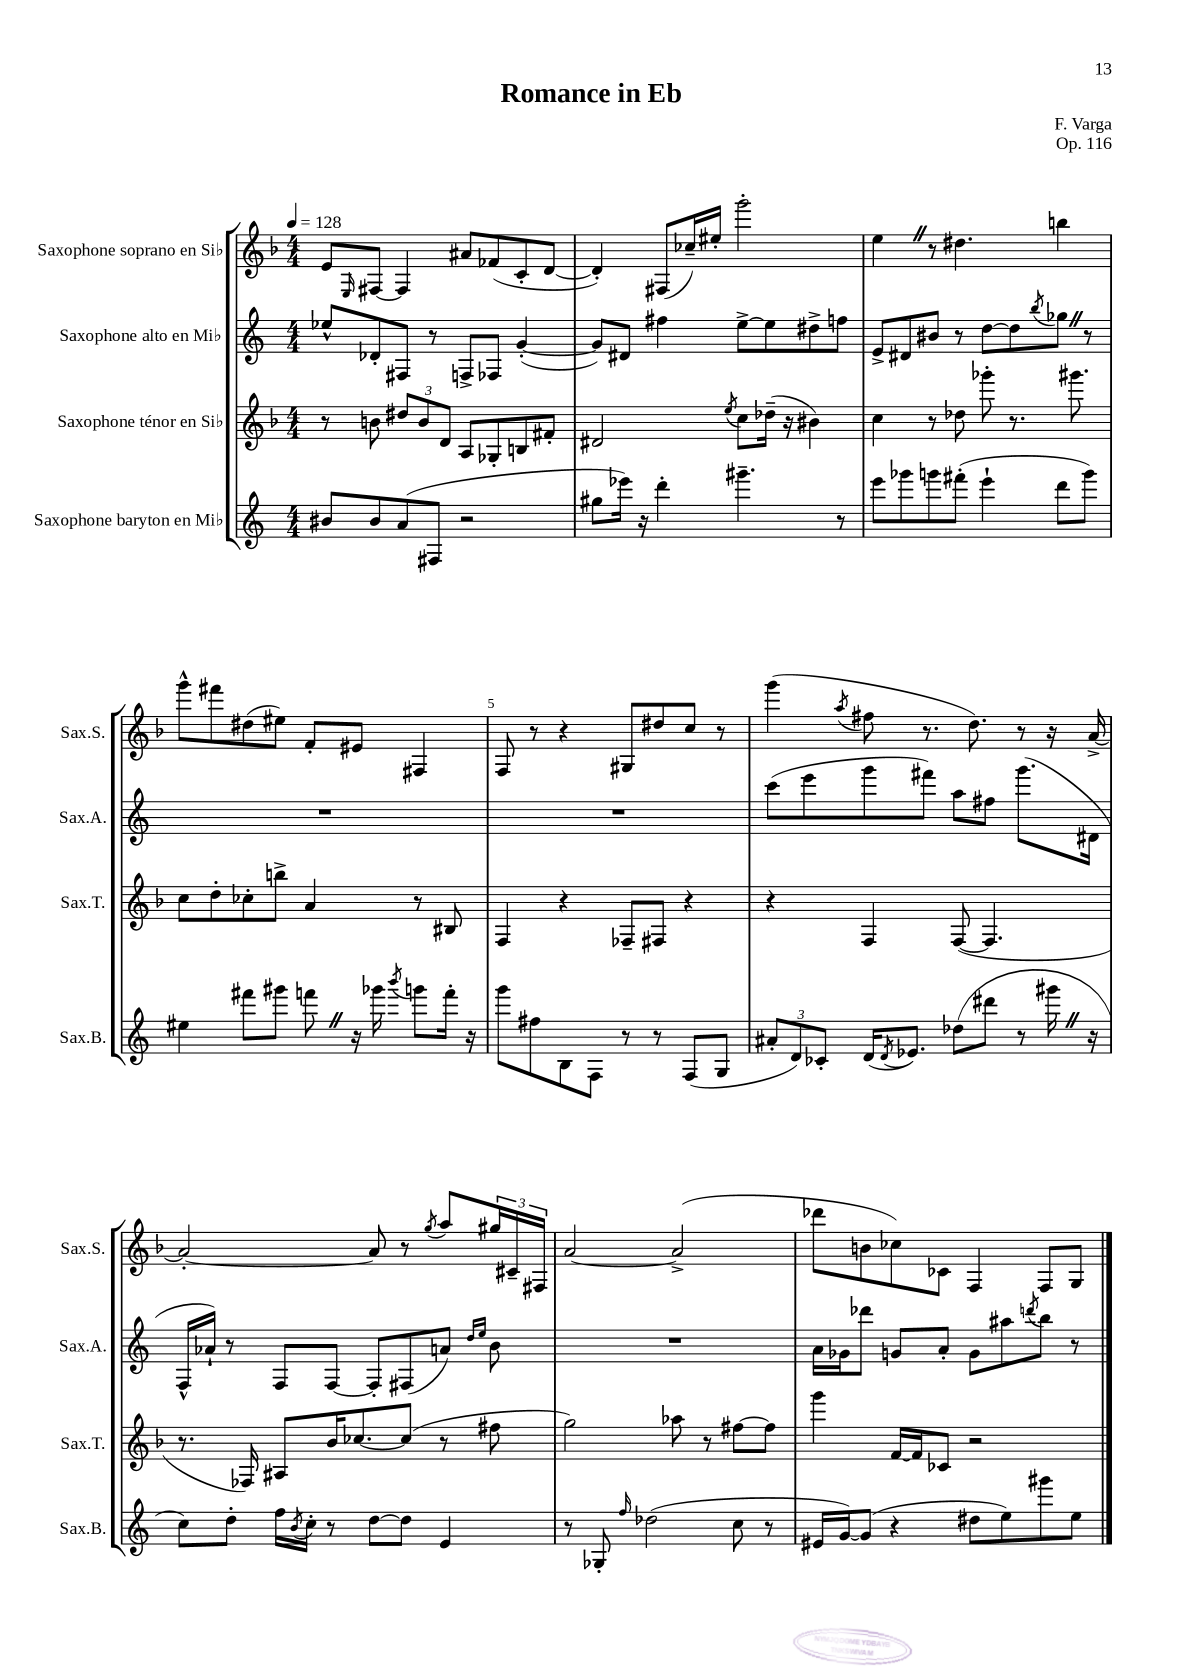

**kern	**kern	**kern	**kern
*staff4	*staff3	*staff2	*staff1
*clefG2	*clefG2	*clefG2	*clefG2
*k[]	*k[b-]	*k[]	*k[b-]
*M4/4	*M4/4	*M4/4	*M4/4
*MM128	*MM128	*MM128	*MM128
8b#/L	8r	8ee-^^/L	8e/L
.	.	.	16qqE/
8b#/	8b\	8d-'/	[8F#/J
(8a/	12dd#/L	8F#/J	4F#/]
.	12b/	.	.
8F#/J	.	8r	.
.	12d/J	.	.
2r	8A/L	8F^/L	8a#/L
.	8G-'/	8F-/J	(8f-/
.	8B/	([4g'/	8c'/
.	8f#'/J	.	[8d/J
=	=	=	=
8gg#\L	2d#/	8g/]L)	4d'/])
16eee-\Jk)	.	8d#/J	.
16r	.	.	.
4ddd'\	.	4ff#\	(8F#/L
.	.	.	16cc-~/L)
.	.	.	16ee#'/JJ
.	8qee/	.	.
4.ggg#~\	8cc\L	[8ee^\L	2ggg'\
.	(16dd-~\Jk	8ee\]	.
.	16r	.	.
.	4b#\)	8dd#^\	.
8r	.	8ff\J	.
=	=	=	=
8eee\L	4cc\	8e^/L	4ee\
8ggg-\	.	8d#/	.
8ggg\	8r	8b#/J	8r
(8fff#'\J	8dd-\	8r	4.dd#\
4eee`\	8ggg-'\	[8dd\L	.
.	8.r	8dd\]	.
.	.	8qbb/	.
8ddd\L	.	8gg-\J	4bb\
.	8.ggg#\	.	.
8ggg\J)	.	8r	.
=	=	=	=
4ee#\	8cc\L	1r	8ggg^^\L
.	8dd'\	.	8fff#\
8fff#\L	8cc-'\	.	(8dd#\
8ggg#\J	8bb^\J	.	8ee#\J)
8fff\	4a/	.	8f'/L
16r	.	.	8e#/J
16ggg-\	.	.	.
8qbbb/	.	.	.
8ggg\L	8r	.	4F#/
16fff'\Jk	8B#/	.	.
16r	.	.	.
=	=	=	=
8ggg\L	4F/	1r	8F/
8ff#\	.	.	8r
8B\	4r	.	4r
8F\J	.	.	.
8r	8F-~/L	.	8G#/L
8r	8F#/J	.	8dd#/
(8F/L	4r	.	8cc/J
8G/J	.	.	8r
=	=	=	=
12a#'/L	4r	(8ccc\L	(4ggg\
12d/)	.	.	.
.	.	8eee\	.
12c-'/J	.	.	.
.	.	.	8qaa/
(16d/LK	4F/	8ggg\	8ff#\
8qd/	.	.	.
8.e-/J)	.	.	.
.	.	8fff#\J)	8.r
(8dd-\L	([8F/	8aa\L	.
.	.	.	8.dd\)
8ddd#\J	4.F/]	8ff#\J	.
8r	.	(8.ggg\L	8r
16ggg#\	.	.	16r
16r	.	16d#\Jk	[16a^/
=	=	=	=
8cc\L)	8.r	16F^^/LL	2a'/_
.	.	16a-`/JJ)	.
8dd'\J	.	8r	.
.	16F-/)	.	.
16ff\LL	8A#/L	8F/L	.
8qb/	.	.	.
16cc'\JJ	.	.	.
8r	16b-/K	[8F/J	.
.	[8.cc-/	.	.
[8dd\L	.	8F'/]L	8a/]
8dd\]J	(8cc-/]J	(8F#/	8r
.	.	.	8qgg/
4e/	8r	8a/J)	8aa/L
.	.	16qqdd/LL	.
.	.	16qqee/JJ	.
.	8ff#\	8b\	24gg#/L
.	.	.	24c#~/
.	.	.	24F#/JJ
=	=	=	=
8r	2gg\)	1r	[2a/
8G-'/	.	.	.
16qqff/	.	.	.
(2dd-\	.	.	.
.	8aa-\	.	(2a^/]
.	8r	.	.
8cc\	[8ff#\L	.	.
8r	8ff#\]J	.	.
=	=	=	=
16e#/LL	4ggg\	16a\LL	8ddd-\L
[16g/J)	.	16g-\J	.
(8g/]J	.	8ddd-\J	8b\
4r	[16f/LL	8g/L	8cc-\)
.	16f/]J	.	.
.	8c-/J	8a'/J	8c-\J
8dd#\L	2r	8g\L	4F/
8ee\)	.	8aa#\	.
.	.	8qddd/	.
8ggg#\	.	8bb\J	8F/L
8ee\J	.	8r	8G/J
==	==	==	==
*-	*-	*-	*-
